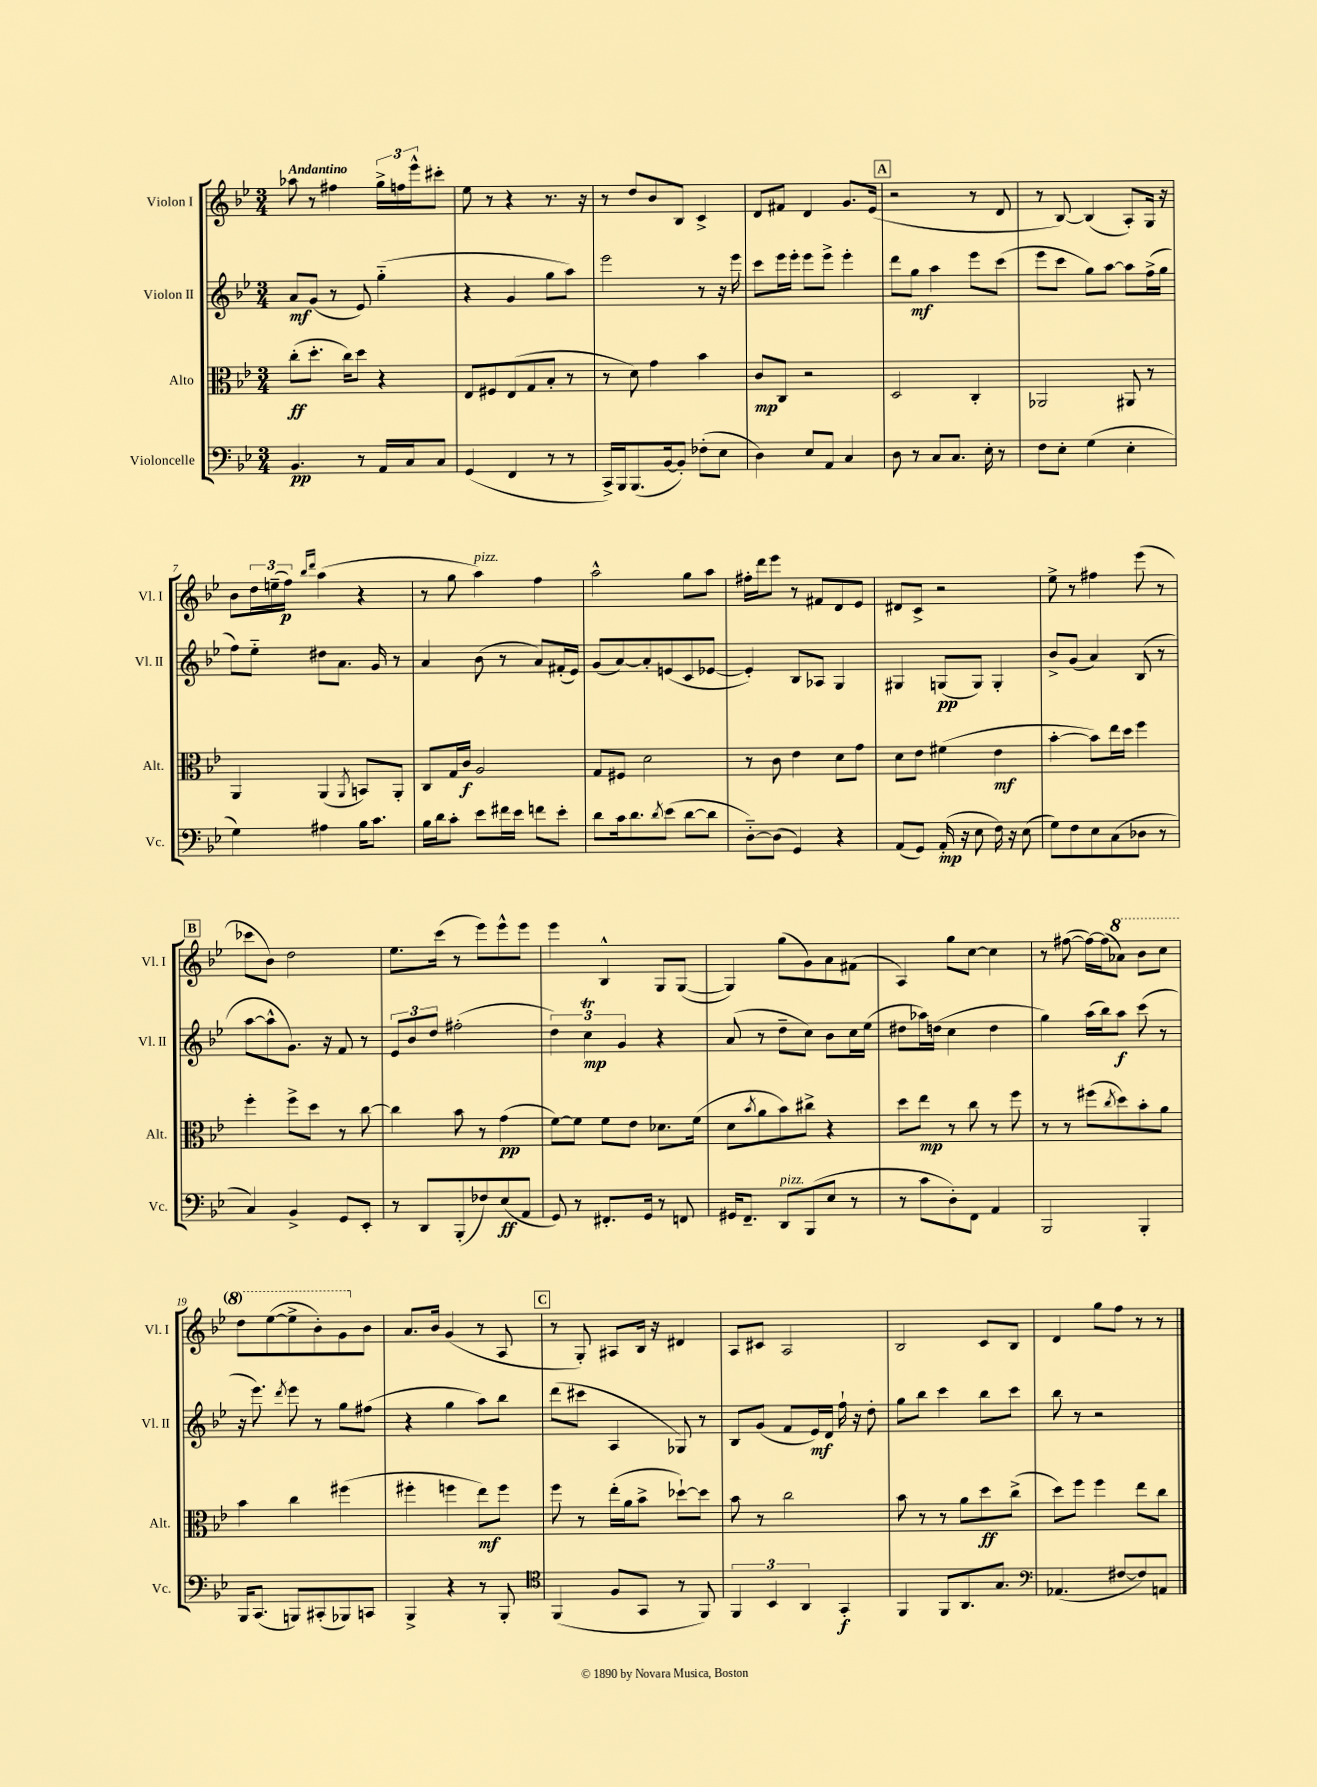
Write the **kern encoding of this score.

**kern	**kern	**kern	**kern
*staff4	*staff3	*staff2	*staff1
*clefF4	*clefC3	*clefG2	*clefG2
*k[b-e-]	*k[b-e-]	*k[b-e-]	*k[b-e-]
*M3/4	*M3/4	*M3/4	*M3/4
4.BB-	(8cc'	8a	8aa-
.	8.dd'	(8g	8r
.	.	8r	4ff#
.	16cc)	.	.
8r	8dd	8e-)	.
16AA	4r	(4gg'~	24gg^
.	.	.	24ff
16C	.	.	.
.	.	.	24eee-^^
8C	.	.	8ccc#'
=	=	=	=
(4GG	8E-	4r	8ee-
.	8F#	.	8r
4FF	(8E-	4g	4r
.	8G	.	.
8r	8B-'	8gg	8.r
8r	8r	8aa)	.
.	.	.	16r
=	=	=	=
16CC^)	8r	2eee-	8r
16BBB-	.	.	.
(8.BBB-	8d)	.	8dd
.	4g	.	8b-
[16BB-	.	.	.
8BB-'])	.	.	8B-
(8F-'	4b-	8r	4c^
8E-	.	16r	.
.	.	16eee-	.
=	=	=	=
4D)	8c	8ccc	8d
.	8C	16eee-	8f#
.	.	16eee-'	.
8E-	2r	8eee-	4d
8AA	.	8eee-^	.
4C	.	4eee-'	8.g
.	.	.	(16e-
=	=	=	=
8D	2D	8ddd	2r
8r	.	8gg	.
8C	.	4aa	.
8.C	.	.	.
.	4C'	8eee-	8r
16E-'	.	.	.
8r	.	(8ccc	8d
=	=	=	=
8F	2AA-	8eee-	8r
8E-'	.	8ccc	[8B-)
(4G	.	8gg)	(4B-]
.	.	[8aa	.
4E-'	8AA#	8aa]	8A')
.	8r	(16ff^	16G
.	.	16gg	16r
=	=	=	=
4G)	4AA	8ff)	8b-
.	.	8ee-'~	24dd
.	.	.	(24ee~
.	.	.	24ff)
.	.	.	16qqbb-
.	.	.	16qqddd
4A#	(4AA	8dd#	(4aa
.	.	8.a	.
.	8qAA	.	.
16B-	8BB)	.	4r
8.c	.	16g	.
.	8AA'	8r	.
=	=	=	=
16B-	8C	4a	8r
16d	.	.	.
8c'	16G	.	8gg
.	16c	.	.
8e-	2A	(8b-	4aa)
16f#	.	8r	.
16e-	.	.	.
8f	.	8a)	4ff
8e-'	.	(16f#'	.
.	.	16e-)	.
=	=	=	=
8d	8G	(8g	2aa^^
16c	8F#	[8a)	.
8.d	.	.	.
.	2d	8a']	.
8qd	.	.	.
(8e-	.	(8e	.
[8d	.	8c	8gg
8d]	.	[8e-	8aa
=	=	=	=
[8D'~)	8r	4e-'])	16ff#'
.	.	.	16ddd
(8D]	8c	.	8eee-
4GG)	4e-	8B-	8r
.	.	8A-	8f#
4r	8d	4G	8d
.	8g	.	8e-
=	=	=	=
(8AA	8d	4G#	8d#
8GG)	8e-	.	8c^
(16AA'	(4f#	(8G	2r
16r	.	.	.
8E-	.	8G)	.
16F)	4e-	4G'	.
16r	.	.	.
(8E-	.	.	.
=	=	=	=
8G)	[4b-'	8b-^	8ee-^
8F	.	(8g	8r
8E-	8b-])	4a)	4ff#
(8C	16ee-	.	.
.	16dd	.	.
8D-	4ff	(8B-	(8eee-
8r	.	8r	8r
=	=	=	=
4C)	4ff'	[8aa	8ccc-
.	.	8aa^^]	8b-)
4BB-^	8ff^	8.g)	2dd
.	8dd	.	.
.	.	16r	.
8GG	8r	8f	.
8EE-'	[8cc	8r	.
=	=	=	=
8r	4cc]	12e-	8.ee-
.	.	12b-	.
8DD	.	.	.
.	.	12dd	.
.	.	.	(16ccc
(8BBB-'	8b-	(2ff#'	8r
8F-)	8r	.	8eee-)
(8E-	(4g	.	8eee-^^
8AA	.	.	8eee-
=	=	=	=
8GG)	[8f)	6dd)	4eee-
8r	8f]	.	.
.	.	6cc	.
8.FF#'	8f	.	4B-^^
.	.	6g	.
.	8e-	.	.
16GG	.	.	.
8r	8.d-	4r	8G
8FF	.	.	([8G
.	(16f	.	.
=	=	=	=
16GG#	8d	(8a	4G])
8.FF~	.	.	.
.	8qb-	.	.
.	8a	8r	.
8DD	8b-)	8dd~	(8gg
(8BBB-	8cc#^	8cc)	8g)
8E-	4r	8b-	8a
8r	.	16cc	(8f#
.	.	(16ee-	.
=	=	=	=
8r	8dd	8dd#	4A)
8c	8ee-	16aa-)	.
.	.	(16dd	.
8D')	8r	4cc	8gg
8FF	8cc	.	[8cc
4AA	8r	4dd	4cc]
.	8ff	.	.
=	=	=	=
2BBB-	8r	4gg)	8r
.	8r	.	([8ff#
.	(8ff#	(16aa	16ff#_)
.	.	16bb-)	(16ff#]
.	8qcc	.	.
.	8dd)	8aa	8aa-)
4BBB-'	8b-'	(8ccc	8bb-
.	8a	8r	8ccc
=	=	=	=
16BBB-	4b-	16r	8ddd
(8.CC	.	8.eee-)	.
.	.	.	([8eee-
.	.	8qddd	.
8BBB)	4cc	8eee-	8eee-^]
(8CC#'	.	8r	8bb-')
8BBB-)	(4ff#	8gg	8gg
8CC	.	(8ff#	8b-
=	=	=	=
4BBB-^	4ff#'	4r	8.a
.	.	.	16b-
4r	4ff	4gg	(4g
8r	8ee-)	8aa)	8r
8BBB-'	8ff	8bb-	8A
=	=	=	=
*clefC4	*	*	*
(4FF	8ff	(8ddd	8r
.	8r	8ccc#	8G')
8F	(16ee-'	4A	8A#
.	16a	.	.
8GG	8b-^	.	16B-
.	.	.	16r
8r	[8dd-`)	8G-)	4d#
8FF)	8dd-]	8r	.
=	=	=	=
6FF	8b-	8B-	8A
.	8r	(8g	8c#
6BB-	.	.	.
.	2cc	8f	2A
6AA	.	.	.
.	.	16e-)	.
.	.	16d	.
4GG'	.	16ff`	.
.	.	16r	.
.	.	8dd'	.
=	=	=	=
4FF	8b-	8gg	2B-
.	8r	8bb-	.
8FF	8r	4ccc	.
8.AA	8a	.	.
.	8dd	8bb-	8c
8.G	.	.	.
.	(8cc^	8ccc	8B-
=	=	=	=
*clefF4	*	*	*
(4.AA-	8dd)	8bb-	4d
.	8ff	8r	.
.	4ff	2r	8gg
[8F#	.	.	8ff
8F#])	8ee-	.	8r
8AA	8cc	.	8r
==	==	==	==
*-	*-	*-	*-
